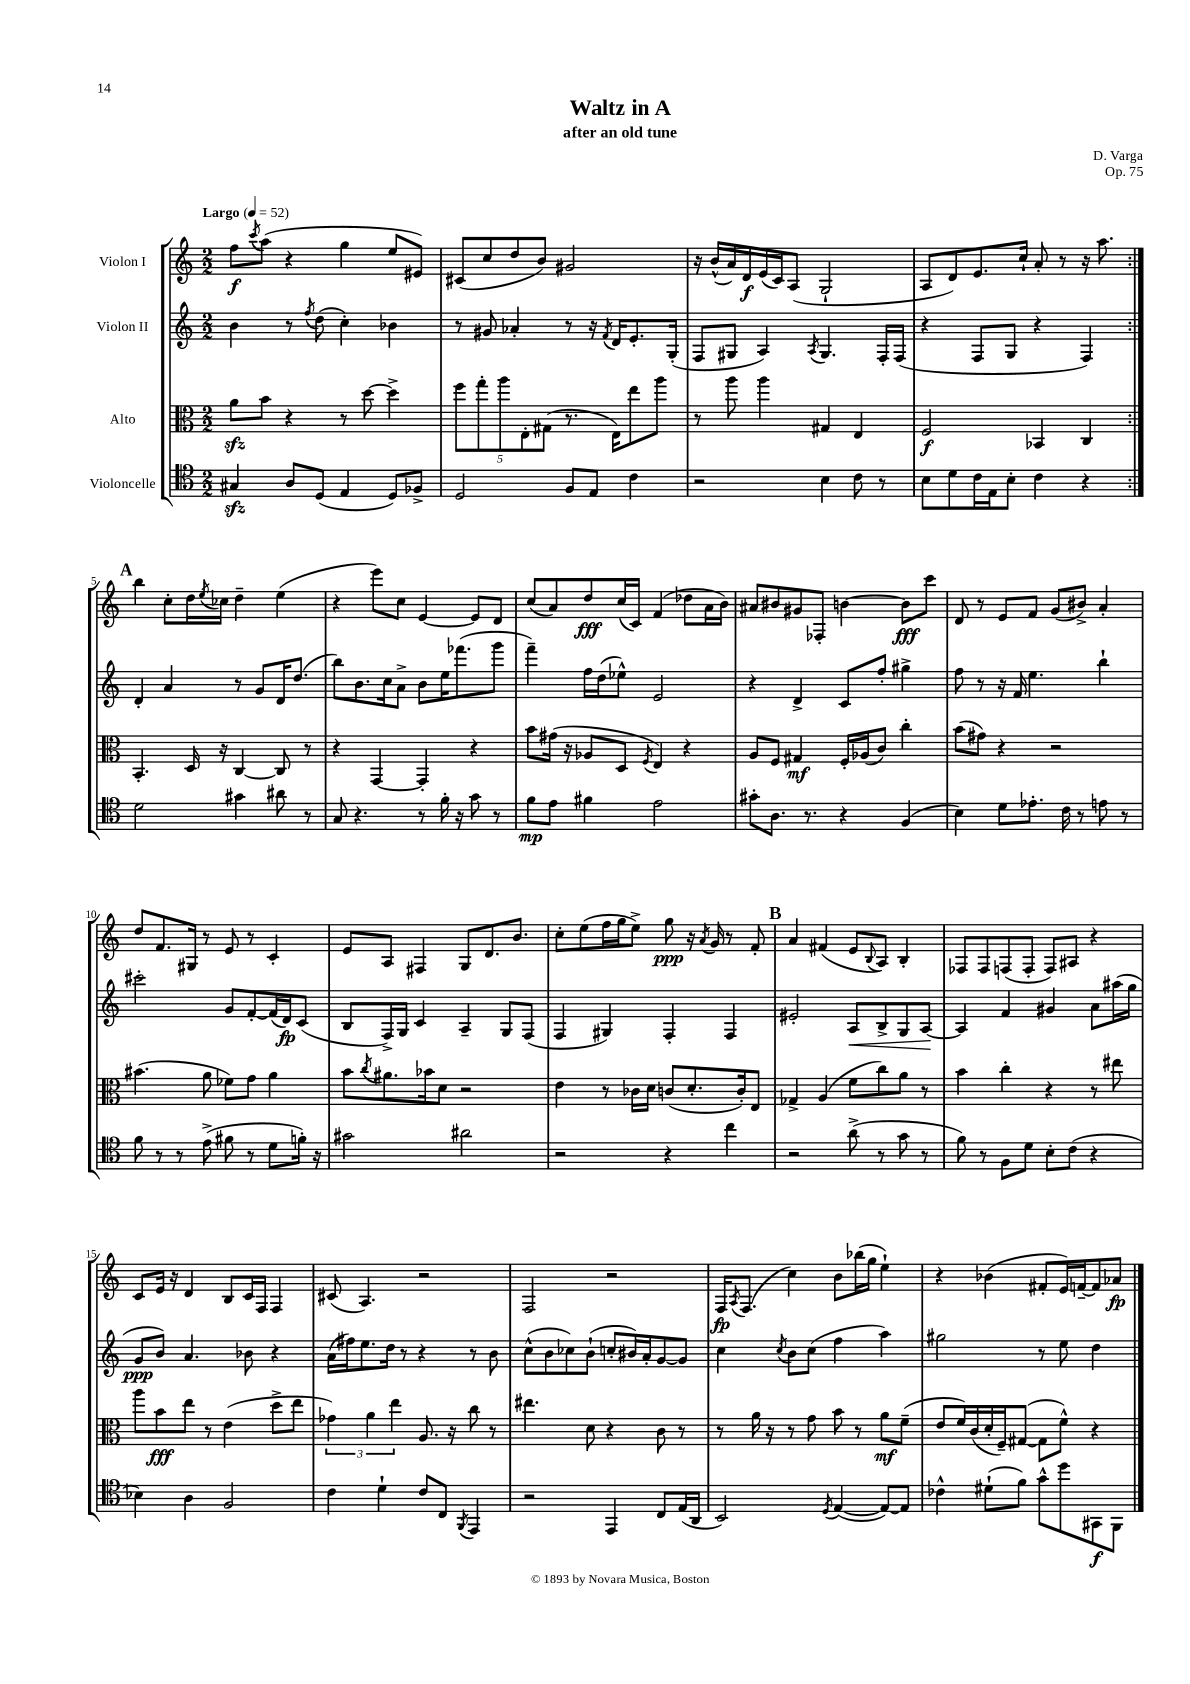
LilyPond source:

\header { title = "Waltz in A" composer = "D. Varga" subtitle = "after an old tune" opus = "Op. 75" }
<<
\new StaffGroup <<
\new Staff = "s0" \with { instrumentName = "Violon I" } {
    \clef treble \key c \major \numericTimeSignature \time 2/2 \tempo "Largo" 4 = 52
    \repeat volta 2 { f''8\f \acciaccatura { c'''8 } a''8( r4 g''4 e''8 eis'8) |
    cis'8( c''8 d''8 b'8) gis'2 |
    r16 b'16-^( a'16) d'16\f e'16( c'16) a8( g2-! |
    a8 d'8) e'8. c''16-! a'8-. r8 r16 a''8. | }
    \mark \markup { \bold "A" } b''4 c''8-. d''16 \acciaccatura { e''8 } ces''16 d''4-- e''4( |
    r4 e'''8) c''8 e'4~ e'8 d'8 |
    c''8( a'8) d''8\fff c''16( c'16) f'4( des''8 a'16 b'16) |
    ais'8 bis'8 gis'8 fes8-. b'4~ b'8\fff c'''8 |
    d'8 r8 e'8 f'8 g'8( bis'8->) a'4-. |
    d''8 f'8. gis16 r8 e'8 r8 c'4-. |
    e'8 a8 fis4 g8 d'8. b'8. |
    c''8-. e''8( f''16 g''16 e''8->) g''8\ppp r16 \acciaccatura { a'8 } g'16 r8 f'8-. |
    \mark \markup { \bold "B" } a'4 fis'4( e'8 \appoggiatura { b8 } a8) b4-. |
    fes8 fes8 f8( f8-. f8) ais8 r4 |
    c'8 e'16 r16 d'4 b8 c'16 f16 f4 |
    cis'8( a4.) r2 |
    f2 r2 |
    f16\fp \acciaccatura { a8 } f8.( c''4) b'8 bes''16( g''16 e''4-!) |
    r4 bes'4( fis'8-. e'16) f'16~-- f'8 aes'8\fp \bar "|." |
}
\new Staff = "s1" \with { instrumentName = "Violon II" } {
    \clef treble \key c \major \numericTimeSignature \time 2/2
    \repeat volta 2 { b'4 r8 \acciaccatura { f''8 } d''8( c''4-.) bes'4 |
    r8 gis'8 aes'4-. r8 r16 \acciaccatura { f'8 } d'16 e'8.-. g16-.( |
    f8 gis8 a4) \acciaccatura { a8 } gis4. f16-. f16( |
    r4 f8 g8 r4 f4) | }
    \mark \markup { \bold "A" } d'4-. a'4 r8 g'8 d'16 d''8.( |
    b''8) b'8. c''16 a'8-> b'8 e''16 fes'''8.( g'''8 |
    f'''4--) f''16 d''16( ees''8-^) e'2 |
    r4 d'4-> c'8 f''8-. gis''4-> |
    f''8 r8 r16 f'16 e''4. b''4-! |
    cis'''2-. g'8 f'8~-. f'16( d'16\fp) c'8( |
    b8 f16->) g16 c'4 a4-- g8 f8( |
    f4 gis4) f4-. f4 |
    \mark \markup { \bold "B" } eis'2-. a8\< b8-> g8 a8~\! |
    a4 f'4 gis'4 a'8 ais''16( g''16 |
    g'8\ppp b'8) a'4. bes'8 r4 |
    a'16( fis''16) e''8. d''16 r8 r4 r8 b'8 |
    c''8-^( b'8 ces''8) b'8-!( c''8-. bis'16) a'16-. g'8~ g'8 |
    c''4 \acciaccatura { c''8 } b'8 c''8( f''4 a''4) |
    gis''2 r8 e''8 d''4 \bar "|." |
}
\new Staff = "s2" \with { instrumentName = "Alto" } {
    \clef alto \key c \major \numericTimeSignature \time 2/2
    \repeat volta 2 { a'8\sfz b'8 r4 r8 d''8~ d''4-> |
    \tuplet 5/4 { f''8 g''8-. a''8 e8-. gis8( } r8. e16) e''8 a''8 |
    r8 a''8 a''4 gis4 e4 |
    f2\f bes,4 c4 | }
    \mark \markup { \bold "A" } b,4.-. d16 r16 c4~ c8 r8 |
    r4 g,4~ g,4-. r4 |
    b'8 gis'16( r16 aes8 d8 \acciaccatura { f8 } e4) r4 |
    a8 f8 gis4\mf f16-. aes16( c'8) c''4-. |
    b'8( gis'8) r4 r2 |
    bis'4.( a'8 fes'8) g'8 a'4 |
    b'8 \acciaccatura { c''8 } ais'8. bes'16 d'8 r2 |
    e'4 r8 ces'16 d'16 c'8( d'8.-. c'16-.) e8 |
    \mark \markup { \bold "B" } ges4-> a4( f'8 c''8) a'8 r8 |
    b'4 c''4-. r4 r8 eis''8 |
    a''8 b'8\fff e''8 r8 e'4( d''8-> e''8 |
    \tuplet 3/2 { ges'4) a'4 e''4 } a8. r16 c''8 r8 |
    eis''4. d'8 r4 c'8 r8 |
    r8 a'16 r16 r8 g'8 b'8 r8 a'8\mf f'8--( |
    e'8 f'16) c'16( d'16-. f16--) gis8~( gis8 f'8-^) r4 \bar "|." |
}
\new Staff = "s3" \with { instrumentName = "Violoncelle" } {
    \clef tenor \key c \major \numericTimeSignature \time 2/2
    \repeat volta 2 { gis4\sfz a8 d8( e4 d8) fes8-> |
    d2 f8 e8 c'4 |
    r2 b4 c'8 r8 |
    b8 d'8 c'16 e16 b8-. c'4 r4 | }
    \mark \markup { \bold "A" } d'2 gis'4 ais'8 r8 |
    g8 r4. r8 f'16-. r16 g'8 r8 |
    f'8\mp e'8 fis'4 e'2 |
    gis'8-. a8. r8. r4 f4( |
    b4) d'8 ees'8.-. c'16 r8 e'8 r8 |
    f'8 r8 r8 e'8->( fis'8 r8 d'8 f'16-.) r16 |
    gis'2 ais'2 |
    r2 r4 c''4 |
    \mark \markup { \bold "B" } r2 a'8->( r8 g'8 r8 |
    f'8) r8 f8 d'8 b8-. c'8( r4 |
    bes4) a4 f2 |
    c'4 d'4-! c'8 c8 \acciaccatura { f,8 } e,4 |
    r2 e,4 c8 e16( a,16 |
    b,2) \acciaccatura { d8 } e4~( e8~) e8 |
    ces'4-^ dis'8-!( f'8) g'8-^ d''8 gis,8\f f,8 \bar "|." |
}
>>
>>
